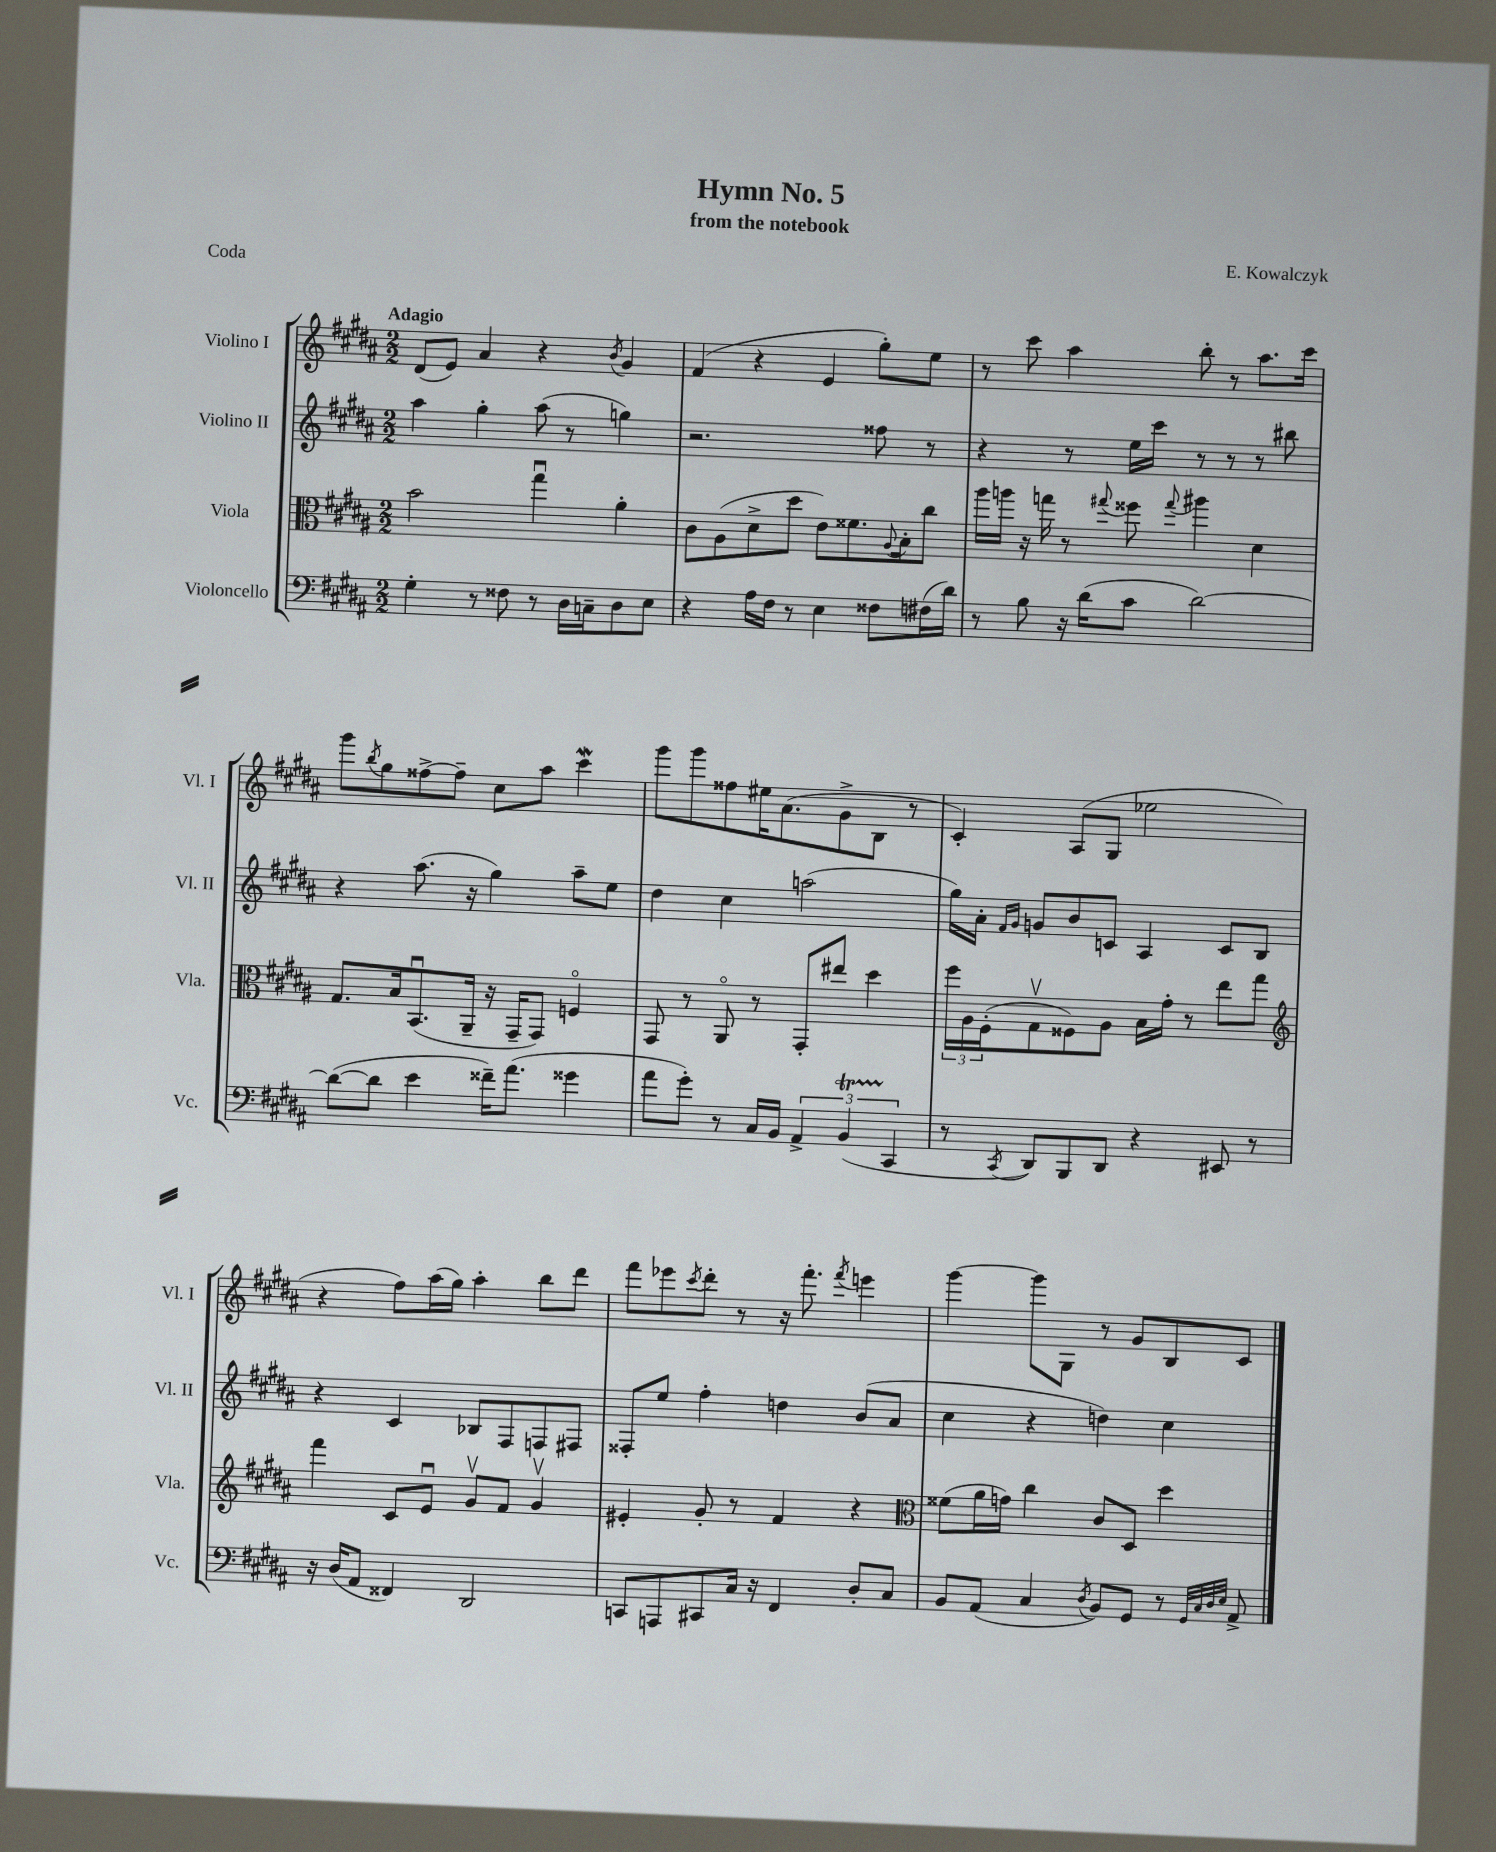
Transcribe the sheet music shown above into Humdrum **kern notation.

**kern	**kern	**kern	**kern
*staff4	*staff3	*staff2	*staff1
*clefF4	*clefC3	*clefG2	*clefG2
*k[f#c#g#d#a#]	*k[f#c#g#d#a#]	*k[f#c#g#d#a#]	*k[f#c#g#d#a#]
*M2/2	*M2/2	*M2/2	*M2/2
4G#'	2b	4aa#	(8d#
.	.	.	8e)
8r	.	4gg#'	4a#
8F##	.	.	.
8r	4gg#u	(8aa#	4r
16D#	.	8r	.
16C~	.	.	.
.	.	.	8qb
8D#	4a#'	4gg)	4g#
8E	.	.	.
=	=	=	=
4r	8c#	2.r	(4f#
.	(8A#	.	.
16A#	8d#^	.	4r
16F#	.	.	.
8r	8dd#	.	.
4E	8e)	.	4e
.	8.f##	.	.
8F##	.	8ff##	8gg#')
.	8qqA#	.	.
.	16B'	.	.
(16F#	8cc#	8r	8ee
16d#)	.	.	.
=	=	=	=
8r	16aa#	4r	8r
.	16aa	.	.
8B	16r	.	8ccc#
.	16gg	.	.
16r	8r	8r	4aa#
(16d#	.	.	.
.	8qqgg#	.	.
8c#	8ff##	16ee	.
.	.	16ccc#	.
.	8qqgg#	.	.
[2d#)	4aa#	8r	8bb'
.	.	8r	8r
.	4d#	8r	8.aa#
.	.	8bb#	.
.	.	.	16ccc#
=	=	=	=
(8d#_	8.G#	4r	8ggg#
.	.	.	8qbb
8d#]	.	.	8gg#
.	16B	.	.
4e	(8.BBu	(8.aa#	[8ff##^
.	.	.	8ff##~]
.	16AA#~	16r	.
16f##~)	16r	4gg#)	8cc#
(8.a#	16GG#~	.	.
.	8GG#)	.	8aa#
4g##	4Fo	8aa#~	4ccc#
.	.	8ee	.
=	=	=	=
8a#	8GG#	4dd#	8ggg#
8g#')	8r	.	8ggg#
8r	8AA#o	4cc#	8ff##
16C#	8r	.	16ee#
16BB	.	.	(8.a#
6AA#^	8GG#'	(2aa	.
.	8ee#	.	8g#^
(6BB	.	.	.
.	4dd#	.	8B
6CC#	.	.	.
.	.	.	8r
=	=	=	=
8r	24ff#	16gg#)	4c#')
.	24A#	.	.
.	.	16a#'	.
.	(24F#'	.	.
.	.	16qqf#	.
8qCC#	.	16qqg#	.
8DD#)	8G#v	8g	.
8BBB	8F##)	8b	(8A#
8DD#	8A#	8c	8G#
4r	16B	4A#	2ee-
.	16g#'	.	.
.	8r	.	.
8EE#	8ee	8c	.
8r	8gg#	8B	.
=	=	=	=
*	*clefG2	*	*
16r	4fff#	4r	4r
(16D#	.	.	.
8AA#	.	.	.
4FF##)	8c#	4c#	8ff#)
.	8eu	.	(16aa#
.	.	.	16gg#)
2DD#	8g#v	8B-	4aa#'
.	8f#	8F#	.
.	4g#v	8F	8bb
.	.	8F#	8ddd#
=	=	=	=
8CC	4e#'	8F##'	8fff#
8AAA	.	8ee	8eee-
.	.	.	8qccc#
8CC#	8g#'	4ff#'	8ddd#'
16C#	8r	.	8r
16r	.	.	.
4FF#	4f#	4dd	16r
.	.	.	8.fff#'
.	.	.	8qfff#
8D#'	4r	(8b	4eee
8C#	.	8a#	.
=	=	=	=
*	*clefC3	*	*
8BB	(8f##	4cc#	[4ggg#
(8AA#	16a#	.	.
.	16g)	.	.
4C#	4cc#	4r	8ggg#]
.	.	.	8G#
8qD#	.	.	.
8BB)	8c#	4dd)	8r
8GG#	8D#	.	8g#
8r	4dd#	4cc#	8B
32qqGG#	.	.	.
32qqC#	.	.	.
32qqD#	.	.	.
32qqE	.	.	.
8AA#^	.	.	8c#
==	==	==	==
*-	*-	*-	*-
